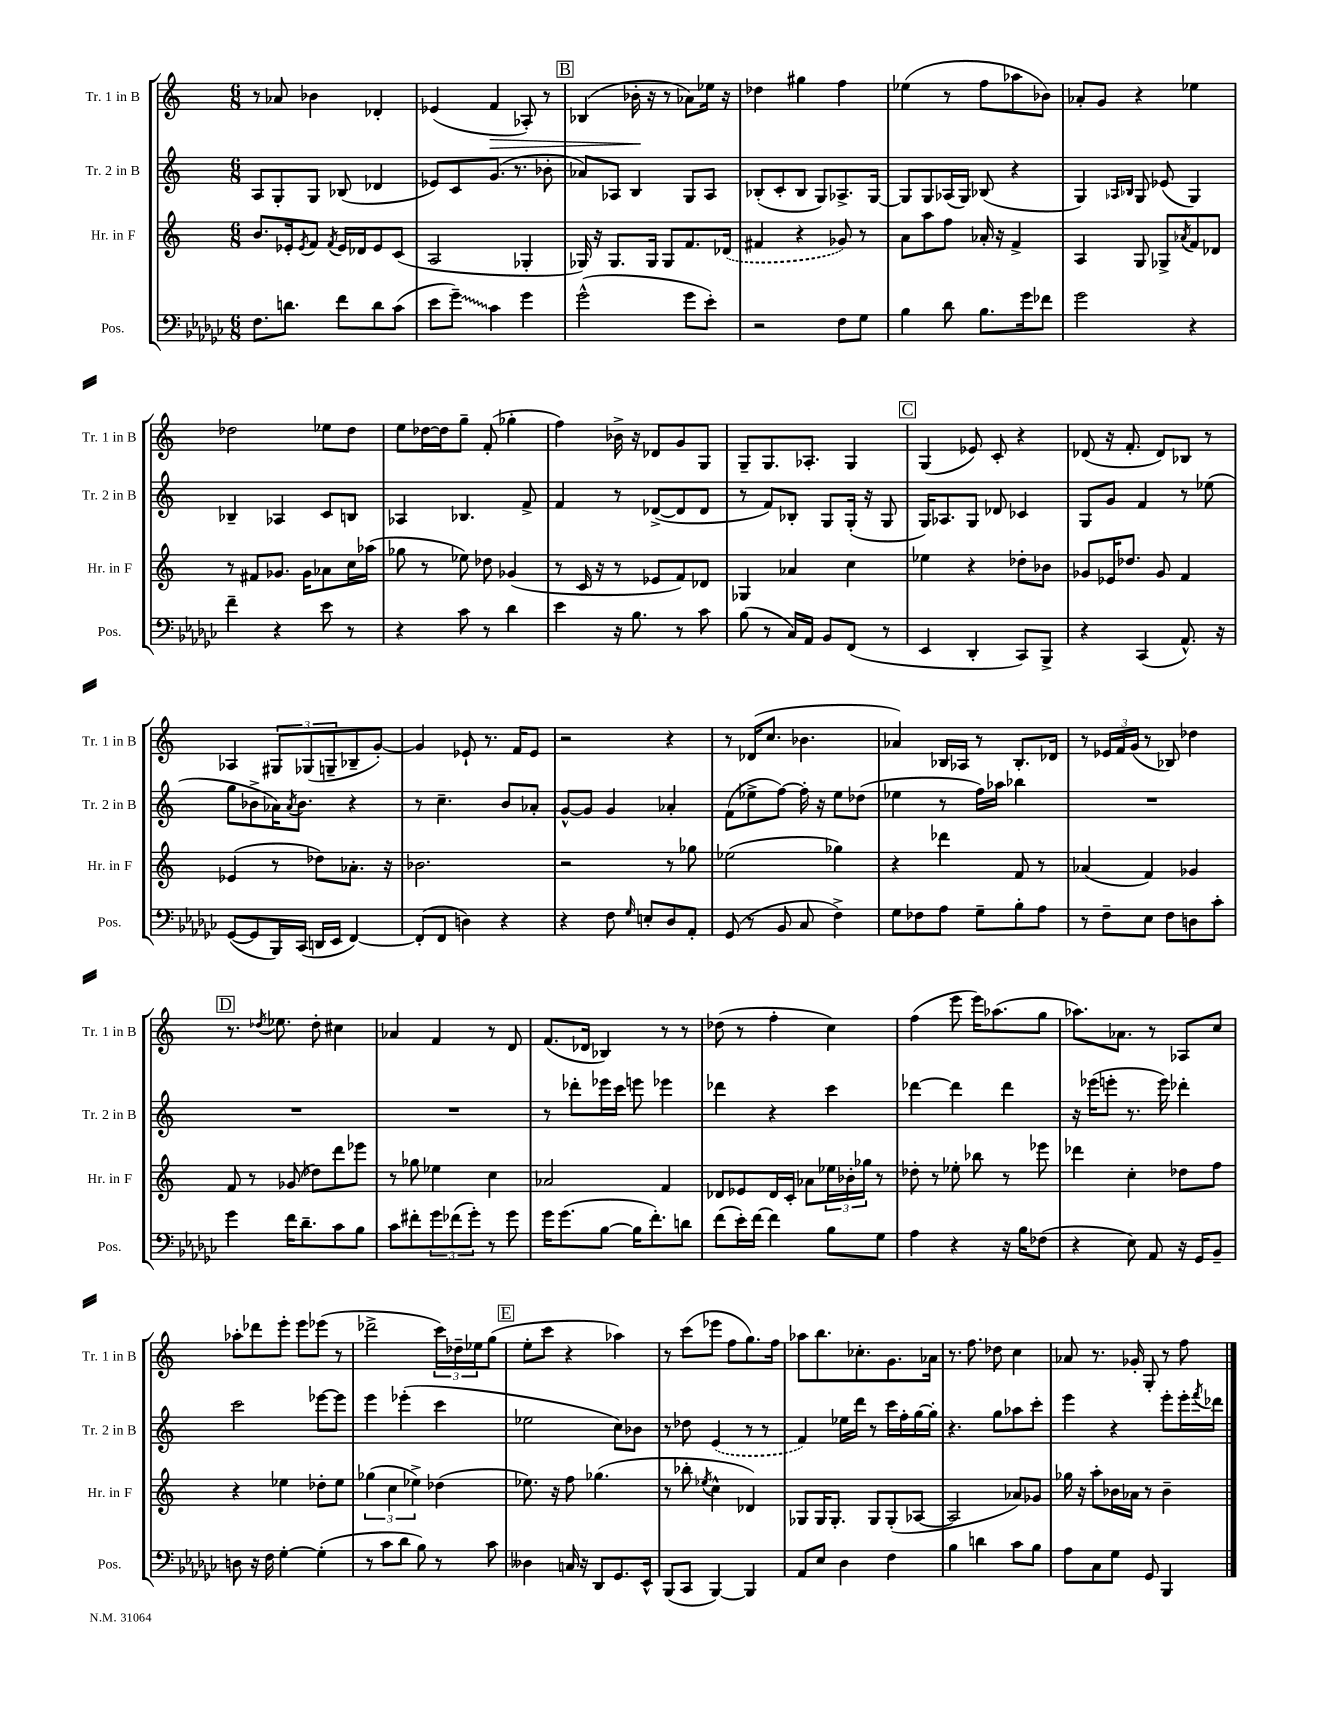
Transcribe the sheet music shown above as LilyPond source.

<<
\new StaffGroup <<
\new Staff = "s0" \with { instrumentName = "Tr. 1 in B" shortInstrumentName = "Tr. 1 in B" } {
    \clef treble \key c \major \numericTimeSignature \time 6/8
    r8 aes'8 bes'4 des'4-. |
    ees'4( f'4\> aes8-.) r8 |
    \mark \markup { \box "B" } bes4( bes'16-.\! r16 r8 aes'8) ees''16 r16 |
    des''4 gis''4 f''4 |
    ees''4( r8 f''8 aes''8 bes'8) |
    aes'8-. g'8 r4 ees''4 |
    des''2 ees''8 des''8 |
    e''8 des''16~ des''16 g''8-- f'8-.( ges''4-. |
    f''4) bes'16-> r16 des'8 g'8 g8 |
    g8-- g8. aes8.-. g4 |
    \mark \markup { \box "C" } g4( ees'8) c'8-. r4 |
    des'8( r16 f'8.-. des'8) bes8 r8 |
    aes4 \tuplet 3/2 { gis8 ges8( g8-- } bes8-- g'8~-.) |
    g'4 ees'8-! r8. f'16 ees'8 |
    r2 r4 |
    r8 des'16( c''8. bes'4. |
    aes'4) bes16 aes16 r8 bes8.-. des'16 |
    r8 \tuplet 3/2 { ees'16 f'16 g'16( } r8 bes8) des''4 |
    \mark \markup { \box "D" } r8. \acciaccatura { des''8 } ees''8. des''8-. cis''4 |
    aes'4 f'4 r8 d'8 |
    f'8.( des'16 bes4) r8 r8 |
    des''8( r8 f''4-. c''4) |
    f''4( e'''8 e'''16) aes''8.( g''8 |
    aes''8.) aes'8. r8 aes8 c''8 |
    aes''8-. des'''8 e'''8-. e'''8 ees'''8( r8 |
    des'''2-> \tuplet 3/2 { c'''16) des''16-- ees''16 } g''8( |
    \mark \markup { \box "E" } e''8-. c'''8 r4 aes''4) |
    r8 c'''8( ees'''8 f''8 g''8.) f''16 |
    aes''8 b''8. ces''8.-. g'8. aes'16 |
    r8. f''8. des''8 c''4 |
    aes'8 r8. ges'16-. g8-. r8 f''8 \bar "|." |
}
\new Staff = "s1" \with { instrumentName = "Tr. 2 in B" shortInstrumentName = "Tr. 2 in B" } {
    \clef treble \key c \major \numericTimeSignature \time 6/8
    a8 g8-. g8 bes8( des'4 |
    ees'8) c'8 g'8.( r8. bes'8-. |
    \mark \markup { \box "B" } aes'8) aes8 b4 g8 aes8 |
    bes8-.( c'8-. bes8 g8) aes8.-> g16~ |
    g8 g8 aes16( g16) bes8( r4 |
    g4) \grace { aes16 bes16 } g8 ees'8( g4) |
    bes4-- aes4 c'8 b8 |
    aes4 bes4. f'8-> |
    f'4 r8 des'8~->( des'8 des'8 |
    r8 f'8) bes8-. g8 g16-.( r16 g8 |
    \mark \markup { \box "C" } g16) aes8. g8 des'8 ces'4 |
    g8 g'8 f'4 r8 ees''8( |
    g''8 bes'8-> aes'16) \acciaccatura { aes'8 } bes'8. r4 |
    r8 c''4.-- b'8 aes'8-. |
    g'8~-^ g'8 g'4 aes'4-. |
    f'8( ees''8-> f''8~) f''16-. r16 ees''8 des''8( |
    ees''4 r8 f''16) aes''16 bes''4 |
    R2. |
    \mark \markup { \box "D" } R2. |
    R2. |
    r8 des'''8-. ees'''16 c'''16 e'''8 ees'''4 |
    des'''4 r4 c'''4 |
    des'''4~ des'''4 des'''4 |
    r16 ees'''16( e'''8-. r8. e'''16) des'''4-. |
    c'''2 ees'''8~ ees'''8 |
    e'''4 ees'''4-.( c'''4 |
    \mark \markup { \box "E" } ees''2 c''8) bes'8 |
    r8 des''8 \once \slurDashed e'4( r8 r8 |
    f'4) ees''16 d'''16 r8 c'''16 f''16-. g''16~ g''16-. |
    r4. g''8 aes''8 c'''8-. |
    e'''4 r4 e'''8-. e'''16-. \acciaccatura { f'''8 } des'''16 \bar "|." |
}
\new Staff = "s2" \with { instrumentName = "Hr. in F" shortInstrumentName = "Hr. in F" } {
    \clef treble \key c \major \numericTimeSignature \time 6/8
    b'8. ees'16-. \acciaccatura { ees'8 } f'8 \acciaccatura { f'8 } ees'16 des'16 ees'8 c'8( |
    a2 ges4-. |
    \mark \markup { \box "B" } ges16) r16 ges8. ges16 ges8 f'8. \once \slurDashed des'16( |
    fis'4 r4 ges'8) r8 |
    a'8 a''8 f''8 aes'16-. r16 f'4-> |
    a4 g8 ges8-> \acciaccatura { aes'8 } f'8 des'8 |
    r8 fis'8 ges'8. ges'16 aes'8 c''16 aes''16( |
    ges''8 r8 ees''8) des''8 ges'4( |
    r8 c'16 r16 r8 ees'8 f'8) des'8 |
    ges4 aes'4 c''4 |
    \mark \markup { \box "C" } ees''4 r4 des''8-. bes'8 |
    ges'8 ees'16 des''8. ges'8 f'4 |
    ees'4( r8 des''8) aes'8.-. r16 |
    bes'2. |
    r2 r8 ges''8 |
    ees''2( ges''4) |
    r4 des'''4 f'8 r8 |
    aes'4( f'4) ges'4 |
    \mark \markup { \box "D" } f'8 r8 ges'8( des''8) d'''8 ees'''8 |
    r8 ges''8 ees''4 c''4 |
    aes'2 f'4 |
    des'8 ees'8 des'16 c'16-. aes'8 \tuplet 3/2 { ees''16 bes'16-. ges''16 } r8 |
    des''8-. r8 ees''8-. bes''8 r8 ees'''8 |
    des'''4 c''4-. des''8 f''8 |
    r4 ees''4 des''8-. ees''8 |
    \tuplet 3/2 { ges''4( c''4 ees''4->) } des''4( |
    \mark \markup { \box "E" } ees''8.) r16 f''8 ges''4.( |
    r8 bes''8-. \acciaccatura { ees''8 } c''4-^ des'4) |
    ges8 ges16 ges8.-. ges8 ges8-.( aes8~ |
    aes2 aes'8) ges'8 |
    ges''16 r16 a''8-. bes'16 aes'16 r8 bes'4-- \bar "|." |
}
\new Staff = "s3" \with { instrumentName = "Pos." shortInstrumentName = "Pos." } {
    \clef bass \key ges \major \numericTimeSignature \time 6/8
    f8. d'8. f'8 d'8 ces'8( |
    ees'8 \once \override Glissando.style = #'zigzag ges'8--\glissando) ces'4 ges'4 |
    \mark \markup { \box "B" } ges'2-^( ges'8 ees'8-.) |
    r2 f8 ges8 |
    bes4 des'8 bes8. ges'16 fes'8 |
    ges'2 r4 |
    f'4-- r4 ees'8 r8 |
    r4 ces'8 r8 des'4 |
    ees'4 r16 bes8. r8 ces'8 |
    bes8( r8 ces16) aes,16 bes,8 f,8( r8 |
    \mark \markup { \box "C" } ees,4 des,4-. ces,8) bes,,8-> |
    r4 ces,4( aes,8.-^) r16 |
    ges,8~( ges,8 bes,,16) ces,16( d,16 ees,16 f,4~) |
    f,8-.( f,8 d4) r4 |
    r4 f8 \grace { ges16 } e8-. des8 aes,8-. |
    ges,8( r8 bes,8 ces8 f4->) |
    ges8 fes8 aes8 ges8-- bes8-. aes8 |
    r8 f8-- ees8 f8 d8 ces'8-. |
    \mark \markup { \box "D" } ges'4 f'16 des'8.-- ces'8 bes8 |
    ces'8 fis'8-. \tuplet 3/2 { ges'8 fes'8( ges'8-.) } r8 ges'8 |
    ges'16 ges'8.( bes8~ bes16 f'8.-.) d'8 |
    f'8( ees'16-.) f'16~ f'4 bes8 ges8 |
    aes4 r4 r16 bes16 fes8( |
    r4 ees8) aes,8 r16 ges,16 bes,8-- |
    d8 r16 f16 ges4~-. ges4-.( |
    r8 ces'8 des'8 bes8) r8 ces'8 |
    \mark \markup { \box "E" } deses4 c16 r16 des,8 ges,8. ees,16-^ |
    bes,,8( ces,8 bes,,4~) bes,,4 |
    aes,8 ees8 des4 f4 |
    bes4 d'4 ces'8 bes8 |
    aes8 ces8 ges8 ges,8 bes,,4 \bar "|." |
}
>>
>>
\layout { \context { \Score \remove "Bar_number_engraver" } }
